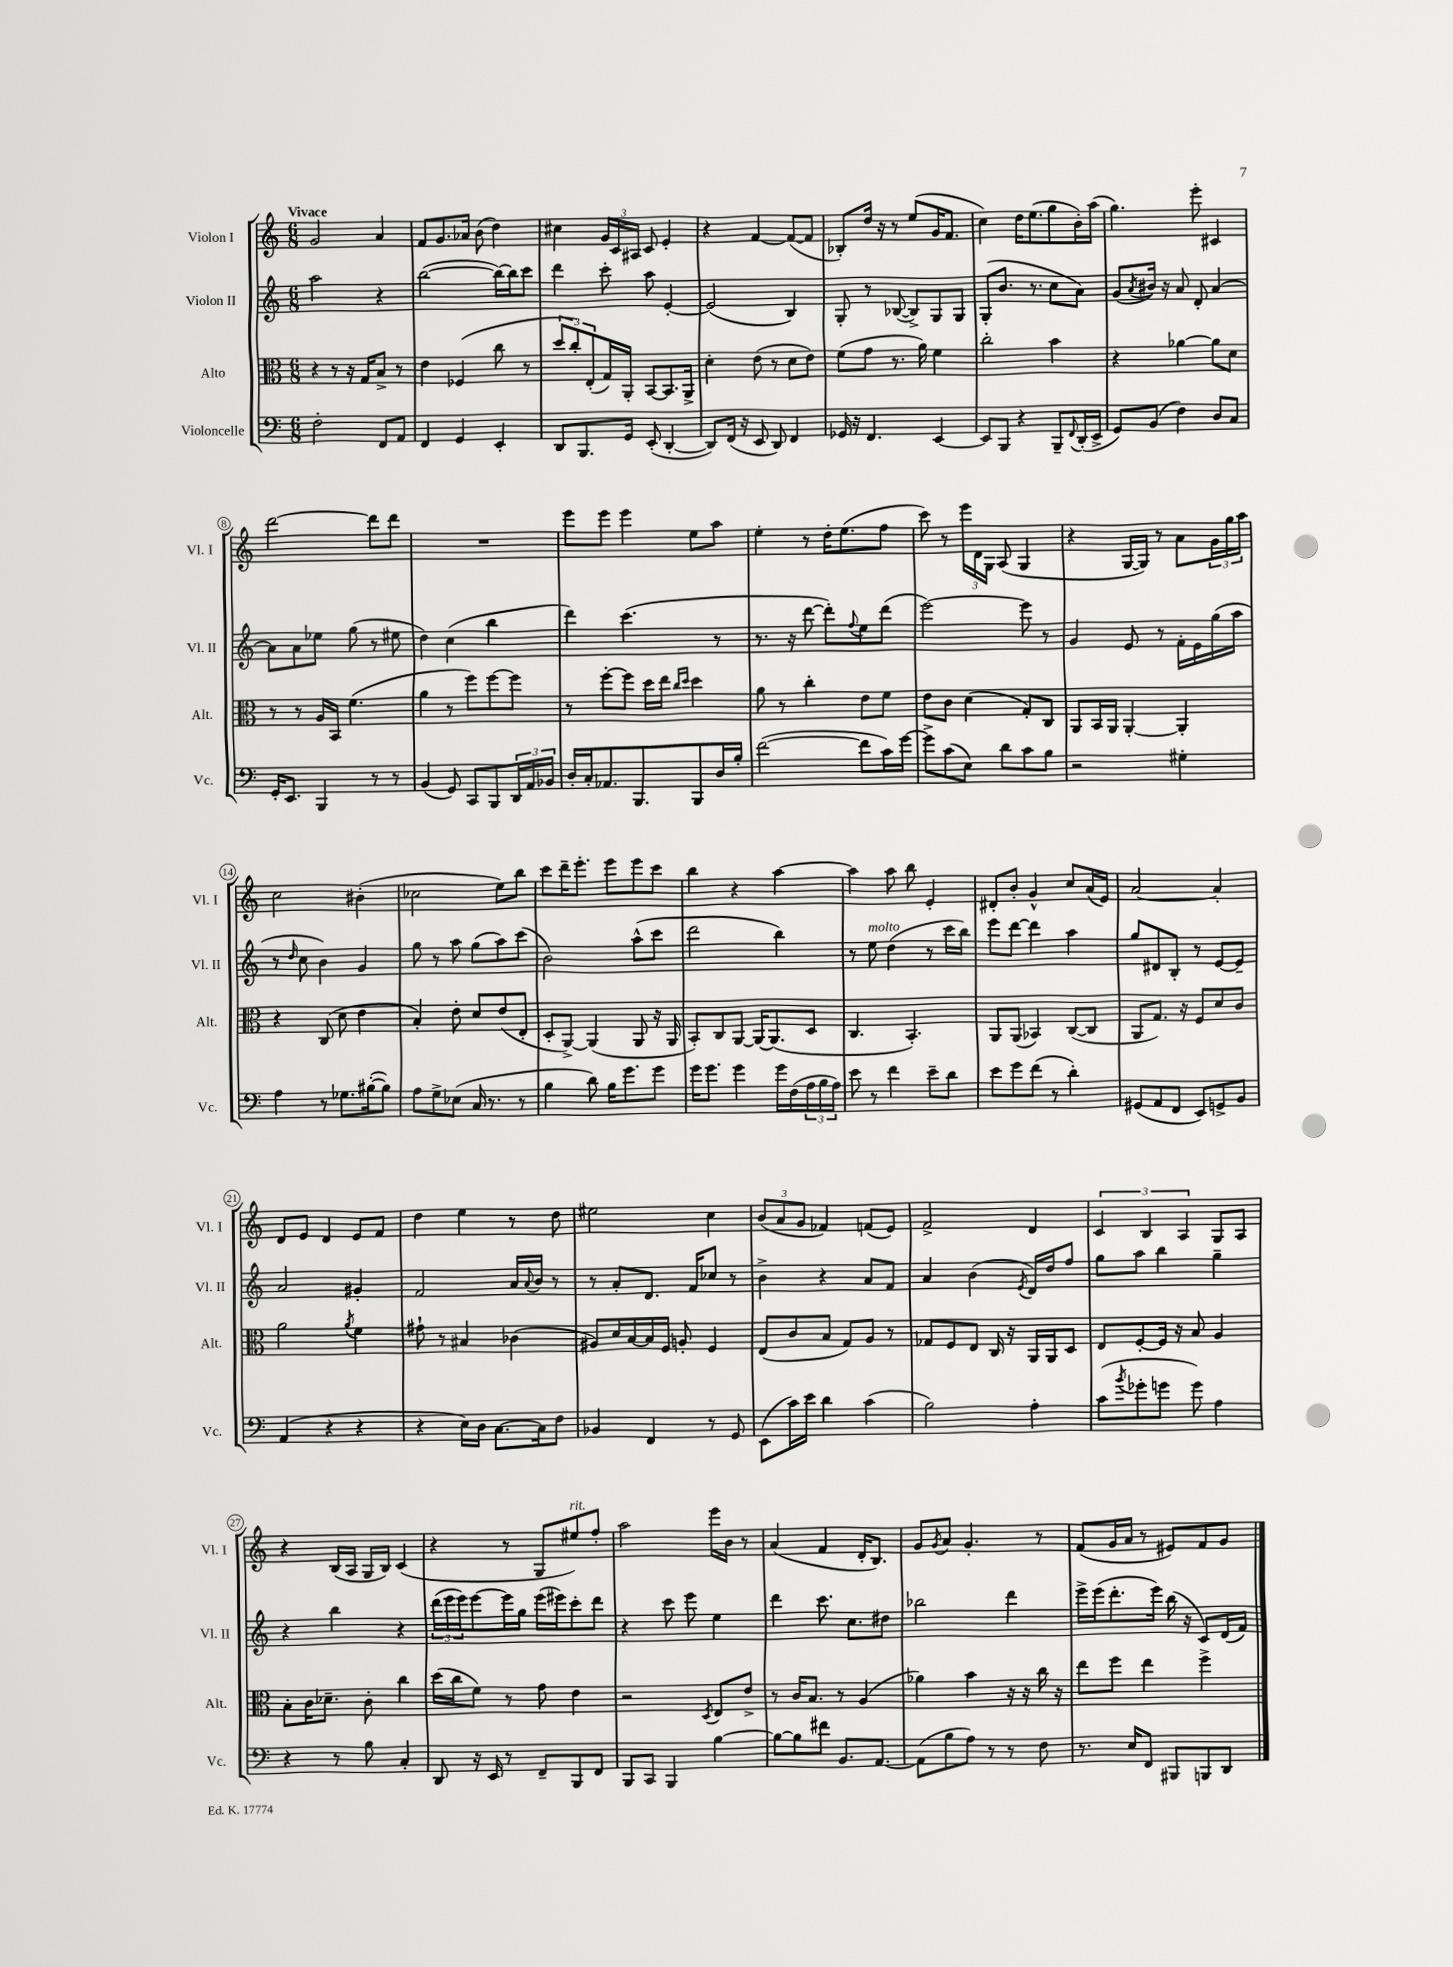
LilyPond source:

<<
\new StaffGroup <<
\new Staff = "s0" \with { instrumentName = "Violon I" shortInstrumentName = "Vl. I" } {
    \clef treble \key c \major \numericTimeSignature \time 6/8 \tempo "Vivace"
    g'2 a'4 |
    f'8 g'8. aes'16 b'8( d''4) |
    cis''4 \tuplet 3/2 { g'16 c'16 ais16 } c'8 e'4-. |
    r4 f'4~ f'8~( f'8 |
    bes8-.) d''16 r16 r8 e''8( g'16 f'8. |
    c''4) d''16 e''8.( g''8 b'16-.) a''16( |
    g''4.) e'''8-. cis'4 |
    d'''2~ d'''8 d'''8 |
    R2. |
    e'''8 e'''8 e'''4 e''8 a''8 |
    e''4-. r8 d''16-. e''8.( f''8 |
    c'''8) r8 \tuplet 3/2 { e'''16 d'16 g16 } a8( g4 |
    r4 g16~ g16) r8 a'8 \tuplet 3/2 { g'16 g''16 a''16 } |
    c''2 bis'4-.( |
    ces''2 e''8) b''8 |
    c'''8 d'''16-- e'''8.-. e'''8 e'''8 c'''8 |
    b''4 r4 a''4~ |
    a''4 a''8 b''8 e'4-. |
    dis'8-. b'8-. g'4-^ c''8 a'16( e'16) |
    a'2~ a'4-. |
    d'8 e'8 d'4 e'8 f'8 |
    d''4 e''4 r8 d''8 |
    eis''2 c''4 |
    \tuplet 3/2 { b'8( a'8 g'8 } fes'4) f'8( e'8) |
    f'2-> d'4 |
    \tuplet 3/2 { c'4 b4 a4 } g8 a8 |
    r4 b16( a16 g16 b16) c'4( |
    r4 r8 g8 eis''8^\markup { \italic "rit." }) f''8-. |
    a''2 e'''16 b'16 r8 |
    a'4( f'4 d'16-. b8.) |
    g'8 \acciaccatura { g'8 } a'8 g'4.-. r8 |
    f'8( g'16 a'16 r8 eis'8) f'8 g'8 \bar "|." |
}
\new Staff = "s1" \with { instrumentName = "Violon II" shortInstrumentName = "Vl. II" } {
    \clef treble \key c \major \numericTimeSignature \time 6/8
    a''2 r4 |
    b''2~( b''16~) b''16 c'''8 |
    d'''4 c'''8-. a''8 e'4~-. |
    e'2( b4) |
    g8-. r8 bes8~( bes8->) g8 g8 |
    g8-.( b'8. r8. c''8 a'8) |
    g'8( \acciaccatura { a'8 } bis'16) r16 a'8 d'8-. a'4~ |
    a'8 a'8 ees''8 g''8( r8 eis''8 |
    d''4) c''4( b''4 |
    d'''4) c'''4.( r8 |
    r8. r16 d'''8~ d'''8-.) \appoggiatura { f''8 } e''8 d'''8( |
    e'''2~) e'''8 r8 |
    g'4 e'8 r8 f'16-. e'16 g''16( a''16 |
    r8 \grace { d''16 } c''8 b'4) g'4 |
    g''8 r8 a''8 g''8( a''8) c'''8( |
    b'2) a''8-^( c'''8 |
    d'''2 b''4) |
    r8 e''8^\markup { \italic "molto" } d''4( r8 c'''16 b''16) |
    e'''8 d'''8~ d'''4 a''4 |
    g''8 dis'8 b8-. r8 e'8~ e'8-- |
    a'2 gis'4-. |
    f'2 a'16 \appoggiatura { a'8 } b'16 r8 |
    r8 a'8-. d'8. f'16 ces''8 r8 |
    b'4-> r4 a'8 f'8 |
    a'4 b'4( \acciaccatura { e'8 } d'16) d''16 f''8 |
    g''8 a''8 b''4 g''4-- |
    r4 b''4 r4 |
    \tuplet 3/2 { d'''16( e'''16 e'''16) } e'''8~ e'''16 g''16 e'''16( eis'''16) c'''8-. d'''8 |
    r4 c'''8 e'''8 e''4 |
    d'''4 c'''8. c''8. dis''8 |
    bes''2 d'''4 |
    e'''16-> e'''16( d'''8.-. e'''16) b''16( r16 c'8) d'16( f'16) \bar "|." |
}
\new Staff = "s2" \with { instrumentName = "Alto" shortInstrumentName = "Alt." } {
    \clef alto \key c \major \numericTimeSignature \time 6/8
    r4 r8 r16 g16 b8-> r8 |
    e'4 fes4( c''8 r8 |
    \tuplet 3/2 { d''8 c''8-.) e8-.( } g16) a,16-. b,8~ b,8. a,16-> |
    d'4-. e'8( r8 d'8 e'8) |
    f'8( g'8 r8. a'16) f'4 |
    c''2-. b'4 |
    r4 aes'4~ aes'8 d'8 |
    r8 r8 a16 b,16 f'4.( |
    a'4 r8 f''8) f''8~ f''8 |
    r8 f''8~-. f''8 d''16 e''16 \grace { c''16 d''16 } d''4 |
    a'8 r8 c''4-. e'8 f'8 |
    e'8 c'8 d'4( g8-.) c8 |
    a,8 b,16 a,16 a,4~-. a,4-. |
    r4 c8( d'8 e'4 |
    b4-.) e'8-. d'8 e'8( e8-. |
    d8-. a,8~->) a,4( a,8 r16 a,16 |
    b,8-.) c8 a,8~ a,16~ a,8.( d8 |
    c4. b,4.-.) |
    a,8 a,8( bes,4) c8~( c8 |
    a,8 g8.) r16 f8 d'8 c'8 |
    a'2 \acciaccatura { a'8 } f'4 |
    gis'8-! r8 bis4 ces'4( |
    ais8) d'16 b16~ b16 f16 a8-. f4 |
    e8( c'8 b8 g8) a8 r8 |
    ges8 f8 e8 c16 r16 a,16 a,16 d8 |
    e8 f8~-. f16 r16 b8 a4 |
    b8-. c'16 des'8.-- c'8-. c''4 |
    d''16( c''16 f'8) r8 g'8 e'4 |
    r2 \acciaccatura { d8 } e8 e'8-> |
    r8 c'16 b8. r8 a4( |
    aes'4) b'4 r16 r16 c''16 r16 |
    e''8 f''8 e''4 f''4-> \bar "|." |
}
\new Staff = "s3" \with { instrumentName = "Violoncelle" shortInstrumentName = "Vc." } {
    \clef bass \key c \major \numericTimeSignature \time 6/8
    f2-. f,8 a,8 |
    f,4 g,4 e,4-. |
    d,8 b,,8. g,16 e,8-.( d,4~-. |
    d,8) f,16( r16 e,8 d,8) f,4 |
    ges,16 r16 f,4. e,4~ |
    e,8 b,,8 r4 b,,8-- \appoggiatura { f,8 } d,16-.( e,16-> |
    g,8) b,8( f4) d8 c8 |
    g,16-. e,8. b,,4 r8 r8 |
    b,4( g,8) c,8 b,,8 \tuplet 3/2 { d,16 a,16 bes,16 } |
    d16-. c16-. aes,8. b,,8. b,,8 d16 b16-. |
    f'2~( f'8 c'16) g'16~ |
    g'8-> c'8( e8) d'8 c'8 b8 |
    r2 gis4-. |
    a4 r8 ges8. bis16~-.( bis8) |
    a8 g8-> ees8( c16 r8. r8 |
    b4 d'8) b16 g'8. g'8 |
    g'16 g'8. g'4 g'16 f16( \tuplet 3/2 { a16 b16 a16) } |
    e'8 r8 f'4 e'8-- d'8 |
    e'8 g'8 f'8( r8 d'4-.) |
    gis,8( a,8 f,8 e,8) g,8-> b,8 |
    a,4( r4 r4 |
    r4 e16) d16 c8.~ c16 f8 |
    bes,4 f,4 r8 g,8 |
    e,8( c'16) e'16 d'4 c'4( |
    b2) a4-. |
    c'8( \acciaccatura { b'8 } ges'8-. g'8 g'8) a4 |
    r4 r8 b8 c4-. |
    d,8 r16 e,16 r8 f,8-- b,,8 f,8 |
    b,,8 c,8 b,,4 b4~ |
    b8~ b8 fis'8 b,8. a,8.~ |
    a,8( b8 a8) r8 r8 f8 |
    r8. e16 f,8 bis,,8 b,,8 d,8 \bar "|." |
}
>>
>>
\layout { \context { \Score \override BarNumber.stencil = #(make-stencil-circler 0.1 0.3 ly:text-interface::print) } }
